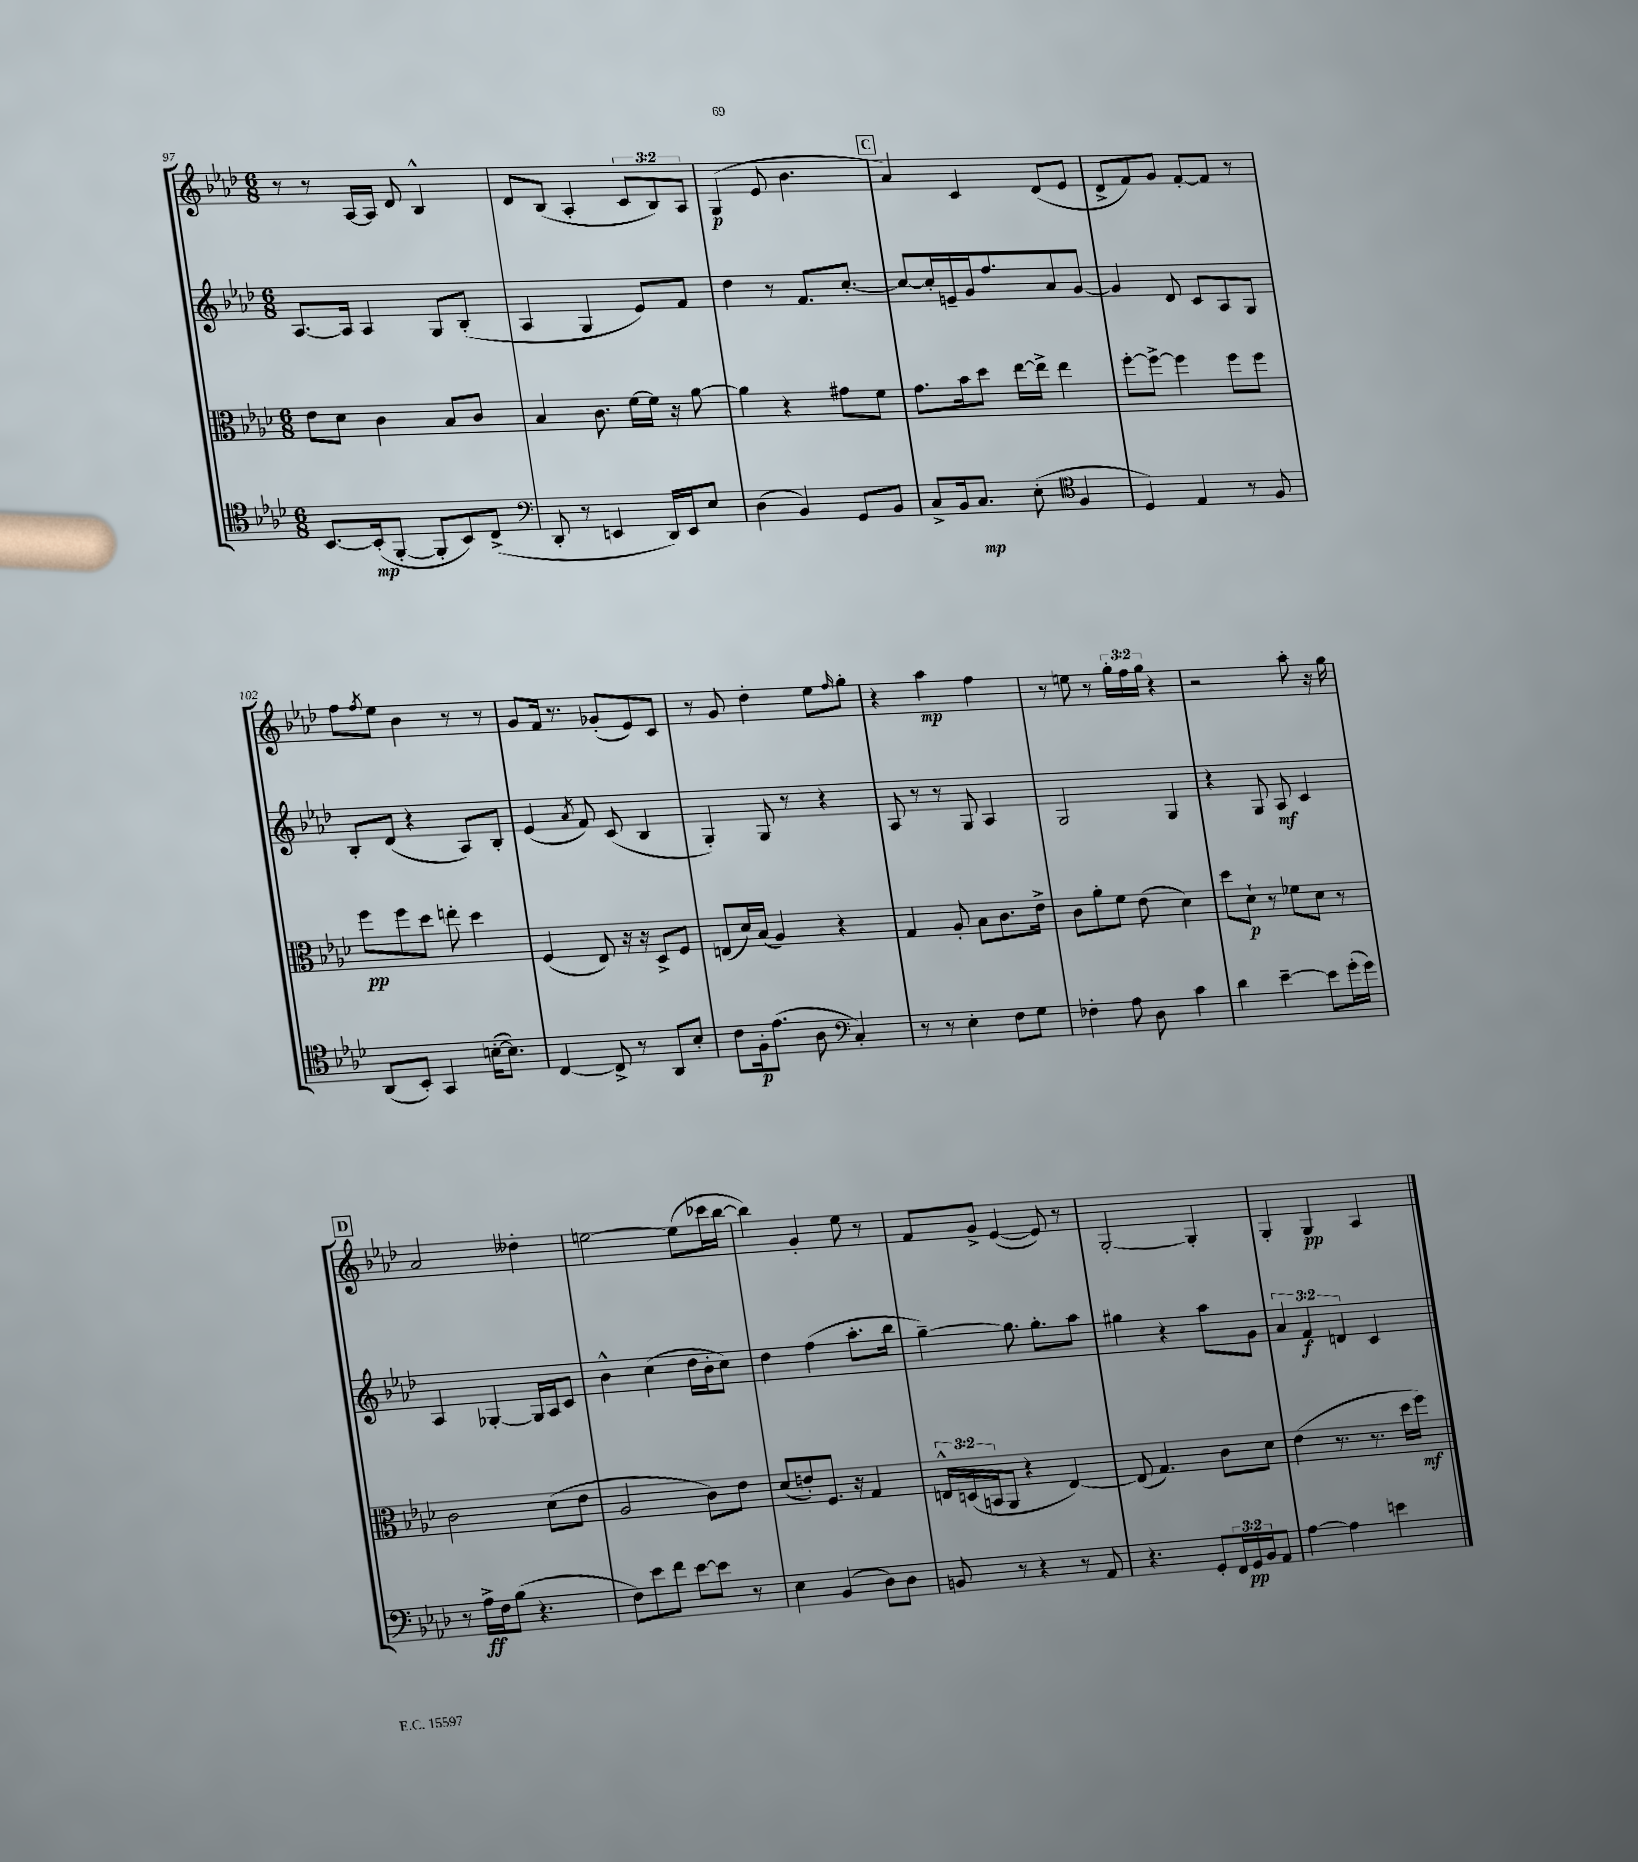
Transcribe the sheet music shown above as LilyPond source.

<<
\new StaffGroup <<
\new Staff = "s0" {
    \clef treble \key aes \major \numericTimeSignature \time 6/8 \override Staff.TupletNumber.text = #tuplet-number::calc-fraction-text
    r8 r8 aes16~ aes16 des'8 bes4-^ |
    des'8 bes8( aes4-. \tuplet 3/2 { c'8 bes8) aes8 } |
    g4\p( ees'8 bes'4. |
    \mark \markup { \box "C" } aes'4) c'4 des'8( ees'8 |
    des'8-> f'8) g'8 f'8~-. f'8 r8 |
    f''8 \acciaccatura { f''8 } ees''8 bes'4 r8 r8 |
    g'8 f'16 r8. ges'8-.( ees'8) c'8 |
    r8 g'8 des''4-. ees''8 \grace { f''16 } g''8-. |
    r4 aes''4\mp f''4 |
    r8 e''8 r8 \tuplet 3/2 { g''16-. f''16 g''16 } r4 |
    r2 aes''8-. r16 g''16 |
    \mark \markup { \box "D" } aes'2 deses''4-. |
    e''2~ e''8( ces'''16 bes''16~ |
    bes''4) g'4-. ees''8 r8 |
    f'8 g'8-> ees'4~( ees'8) r8 |
    g2~-. g4-. |
    g4-. g4\pp aes4 \bar "|." |
}
\new Staff = "s1" {
    \clef treble \key aes \major \numericTimeSignature \time 6/8 \override Staff.TupletNumber.text = #tuplet-number::calc-fraction-text
    aes8.~ aes16 aes4 g8 bes8-.( |
    aes4 g4 ees'8) f'8 |
    des''4 r8 f'8. c''8.~-. |
    \mark \markup { \box "C" } c''8~ c''16-. e'16-- g'16 f''8. aes'8 g'8~ |
    g'4 des'8 c'8 aes8 g8 |
    bes8-. des'8( r4 aes8) bes8-. |
    ees'4( \acciaccatura { aes'8 } f'8) c'8( bes4 |
    g4-.) g8 r8 r4 |
    aes8 r8 r8 g8 aes4 |
    g2 g4 |
    r4 g8 aes8\mf c'4 |
    \mark \markup { \box "D" } aes4 ges4~-. ges16 aes16 c'8 |
    bes'4-^ c''4( des''16 bes'16-. c''8) |
    des''4 f''4( aes''8.-. bes''16 |
    g''4~--) g''8. g''8.-. aes''8 |
    gis''4 r4 aes''8 g'8 |
    \tuplet 3/2 { aes'4 f'4\f d'4 } c'4 \bar "|." |
}
\new Staff = "s2" {
    \clef alto \key aes \major \numericTimeSignature \time 6/8 \override Staff.TupletNumber.text = #tuplet-number::calc-fraction-text
    ees'8 des'8 c'4 bes8 c'8 |
    bes4 c'8. f'16~ f'16 r16 aes'8~ |
    aes'4 r4 gis'8 f'8 |
    \mark \markup { \box "C" } g'8. bes'16 des''8 ees''16~ ees''16-> ees''4 |
    f''8~-. f''8~-> f''4 f''8 f''8 |
    f''8\pp f''8 des''8 e''8-. des''4 |
    f4( ees8) r16 r16 des8-> f8 |
    e8( des'16) bes16( aes4) r4 |
    g4 aes8-. bes8 c'8. ees'16-> |
    c'8 aes'8-. f'8 ees'8( des'4) |
    des''8 des'8-!\p r8 fes'8 des'8 r8 |
    \mark \markup { \box "D" } c'2 des'8( ees'8 |
    aes2 c'8) ees'8 |
    des'8( e'8-.) f8. r16 g4 |
    \tuplet 3/2 { e16-^ d16( b,16 } aes,8 r4 e4~) |
    e8( g4.) c'8 des'8 |
    ees'4( r8. r8. des''16 f''16\mf) \bar "|." |
}
\new Staff = "s3" {
    \clef tenor \key aes \major \numericTimeSignature \time 6/8 \override Staff.TupletNumber.text = #tuplet-number::calc-fraction-text
    bes,8.~ bes,16-.\mp( f,8~-. f,8-. bes,8) c8->( |
    \clef bass des,8-. r8 e,4 des,16) e,16 ees8 |
    des4( bes,4) g,8 bes,8 |
    \mark \markup { \box "C" } c8-> bes,16 c8.\mp ees8-.( \clef tenor f4 |
    des4) ees4 r8 f8 |
    aes,8( bes,8-.) g,4 b16~-.( b8.) |
    c4~ c8-> r8 aes,8 bes8-. |
    c'8 f16-.\p ees'8.( aes8 \clef bass c4-.) |
    r8 r8 ees4-. f8 g8 |
    fes4-. aes8 des8 c'4 |
    des'4 ees'4~-- ees'8 g'16-.( g'16) |
    \mark \markup { \box "D" } r8 aes16->\ff f16 bes8( r4. |
    f8) ees'8 f'8 ees'8~ ees'8 r8 |
    ees4 bes,4( des8) des8 |
    b,8 r8 r4 r8 aes,8 |
    r4. g,8-. \tuplet 3/2 { f,16 g,16\pp bes,16 } aes,8 |
    aes4~ aes4 e'4 \bar "|." |
}
>>
>>
\layout { \context { \Score currentBarNumber = #97 } }
